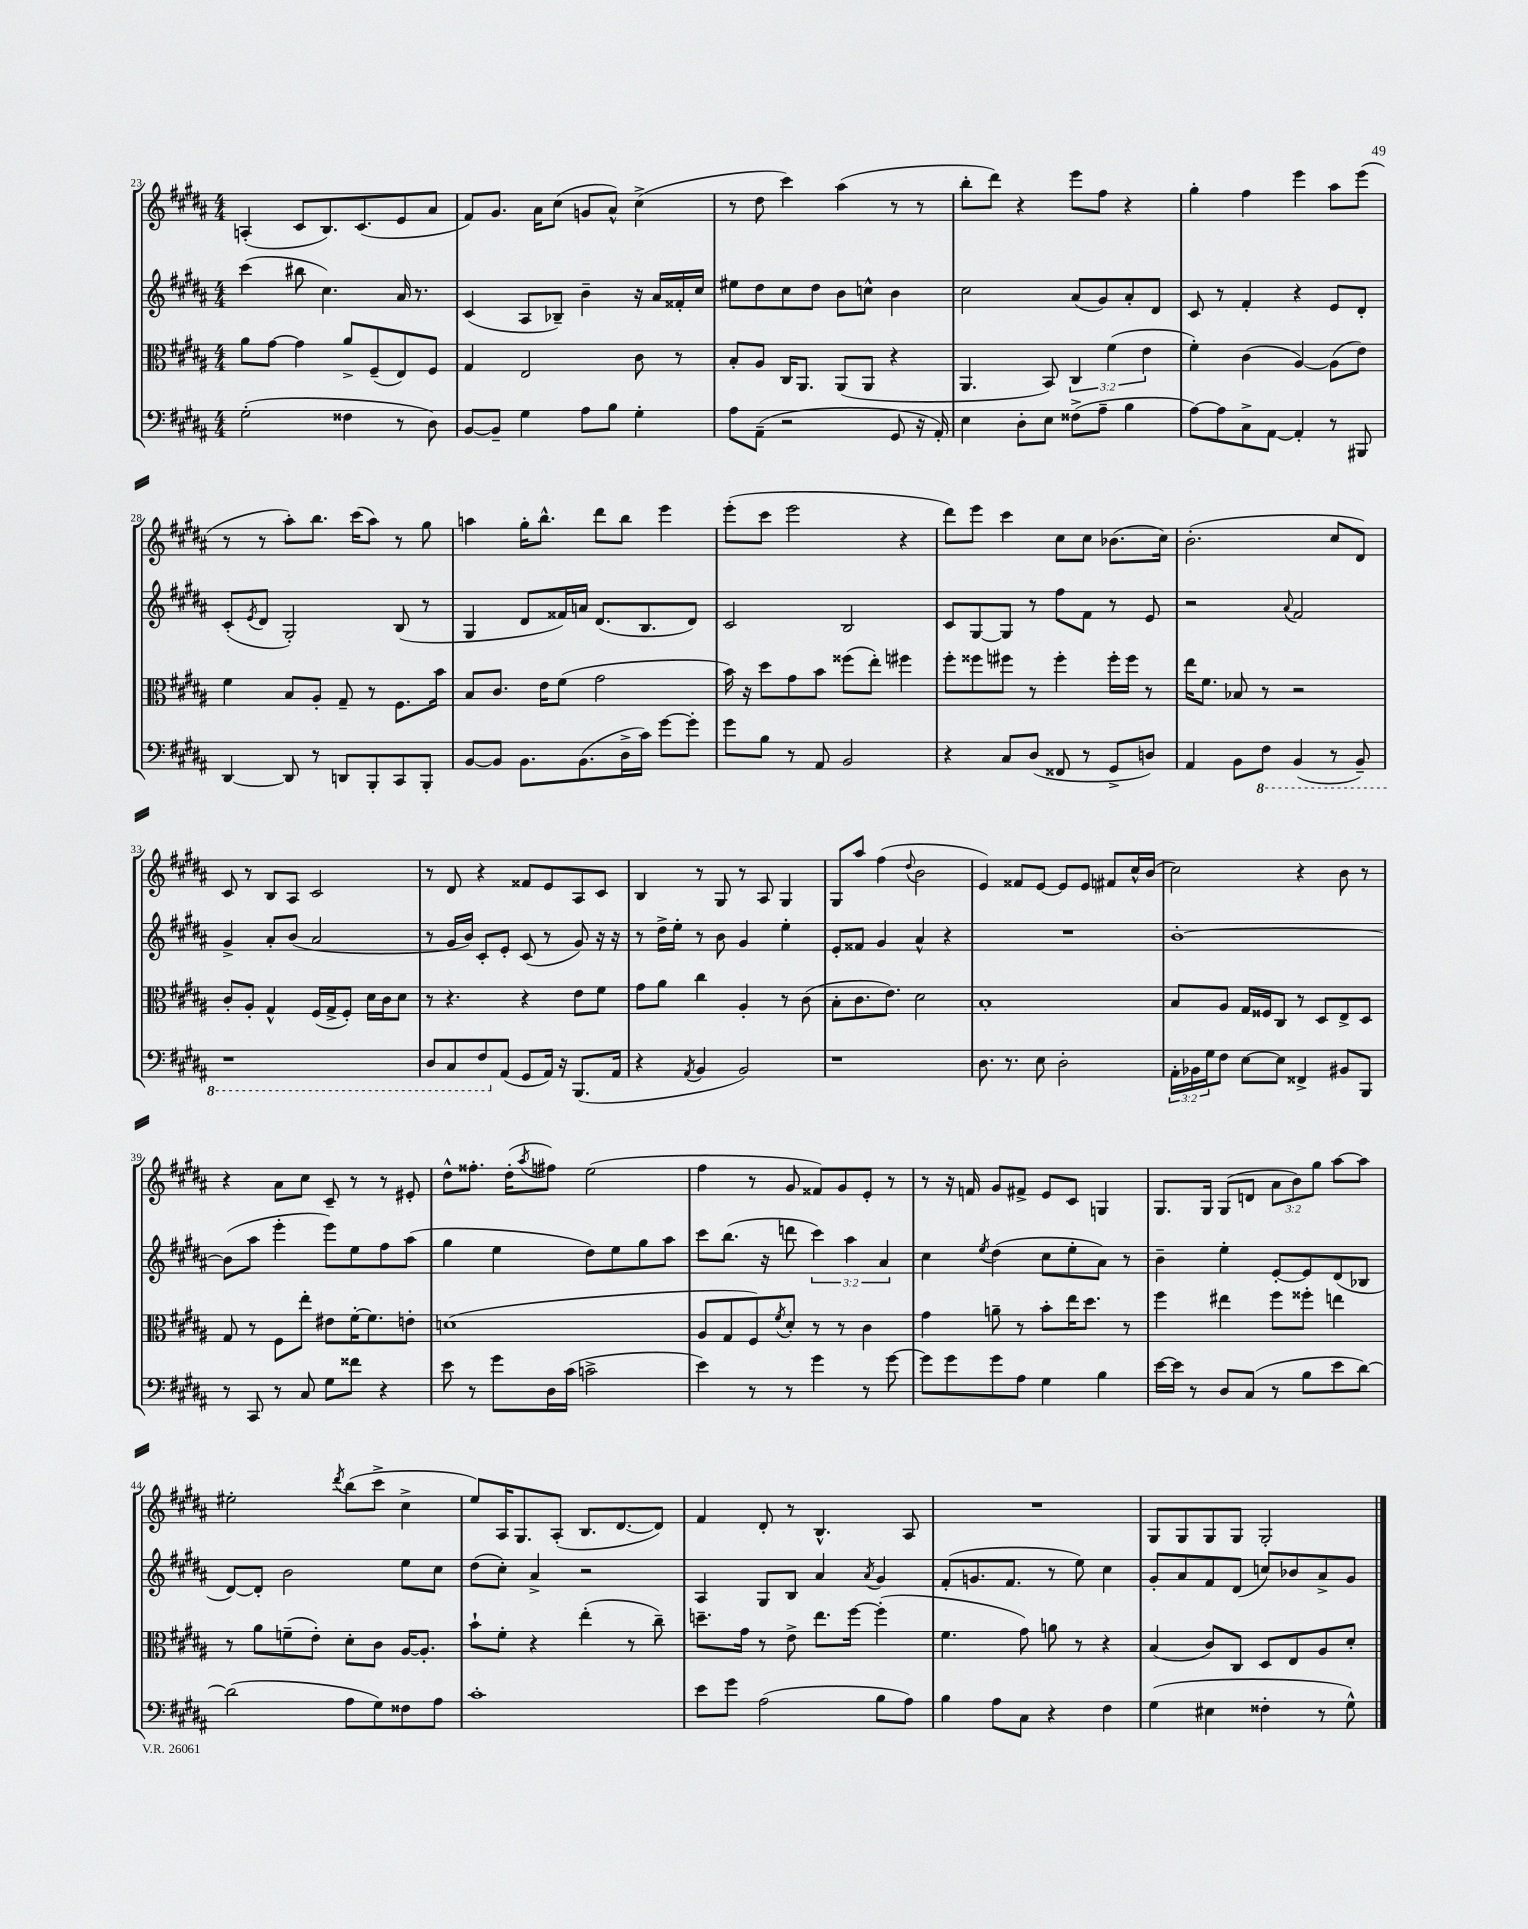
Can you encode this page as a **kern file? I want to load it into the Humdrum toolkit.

**kern	**kern	**kern	**kern
*staff4	*staff3	*staff2	*staff1
*clefF4	*clefC3	*clefG2	*clefG2
*k[f#c#g#d#a#]	*k[f#c#g#d#a#]	*k[f#c#g#d#a#]	*k[f#c#g#d#a#]
*M4/4	*M4/4	*M4/4	*M4/4
(2G#'	8a#	(4ccc#	(4A'
.	[8g#	.	.
.	4g#]	8bb#	8c#
.	.	4.cc#)	8.B)
4F##	8a#^	.	.
.	.	.	(8.c#
.	(8F#~	.	.
8r	8E)	16a#	8e
.	.	8.r	.
8D#)	8F#	.	8a#
=	=	=	=
[8BB	4G#	(4c#	8f#)
8BB~]	.	.	8.g#
4G#	2E	8A#	.
.	.	.	16a#
.	.	8B-~)	(8cc#
8A#	.	4b~	8g
8B	.	.	8a#^^)
4G#'	8c#	16r	(4cc#^
.	.	16a#	.
.	8r	16f##'	.
.	.	16cc#	.
=	=	=	=
8A#	8B'	8ee#	8r
(8AA#~	8A#	8dd#	8dd#
2r	16C#	8cc#	4ccc#)
.	8.AA#	.	.
.	.	8dd#	.
.	(8AA#	8b	(4aa#
.	8AA#	8cc^^	.
8GG#	4r	4b	8r
16r	.	.	8r
16AA#')	.	.	.
=	=	=	=
4E	4.AA#	2cc#	8bb'
.	.	.	8ddd#)
8D#'	.	.	4r
8E	8BB)	.	.
(8F##^	6C#	(8a#	8eee
8A#~	.	8g#)	8ff#
.	(6f#	.	.
4B	.	8a#'	4r
.	6e	.	.
.	.	8d#	.
=	=	=	=
[8A#)	4f#')	8c#	4gg#'
8A#]	.	8r	.
8C#^	(4c#	4f#'	4ff#
[8AA#	.	.	.
4AA#']	[4A#)	4r	4eee
8r	(8A#]	8e	8aa#
8BBB#	8e)	8d#'	(8eee
=	=	=	=
[4DD#	4f#	(8c#'	8r
.	.	8qe	.
.	.	8d#	8r
8DD#]	8B	2G#')	8aa#')
8r	8A#'	.	8.bb
8DD	8G#~	.	.
.	.	.	(16ccc#
8BBB'	8r	.	8aa#)
8CC#	8.F#	(8B	8r
8BBB'	.	8r	8gg#
.	16b	.	.
=	=	=	=
[8BB	8B	4G#	4aa
8BB]	8.c#	.	.
8.BB	.	8d#	16gg#'
.	16e	.	8.bb^^
.	(8f#	16f##)	.
(8.BB	.	16a	.
.	2g#	(8.d#	8ddd#
16D#^	.	.	8bb
16c#)	.	8.B	.
[8g#	.	.	4eee
8g#']	.	8d#)	.
=	=	=	=
8g#	16b)	2c#	(8eee'
.	16r	.	.
8B	8dd#	.	8ccc#
8r	8g#	.	2eee
8AA#	8b	.	.
2BB	(8ff##	2B	.
.	8ee')	.	.
.	4ff#	.	4r
=	=	=	=
4r	8ff#'	8c#	8ddd#)
.	8ff##	[8G#	8eee
8C#	8ff#	8G#]	4ccc#
(8D#	8r	8r	.
8FF##	4ff#'	8ff#	8cc#
8r	.	8f#	8cc#
8GG#^	16ff#'	8r	(8.b-
.	16ff#	.	.
8D)	8r	8e	.
.	.	.	16cc#)
=	=	=	=
4AA#	16ee	2r	(2.b'
.	8.f#	.	.
8BB	8B-	.	.
8FF#	8r	.	.
.	.	8qqa#	.
(4BBB	2r	2f#	.
8r	.	.	8cc#
8BBB~)	.	.	8d#)
=	=	=	=
1r	8c#'	4g#^	8c#
.	8A#'	.	8r
.	4G#^^	8a#'	8B
.	.	(8b	8A#
.	(16F#	2a#	2c#
.	16G#^	.	.
.	8F#')	.	.
.	16d#	.	.
.	16c#	.	.
.	8d#	.	.
=	=	=	=
8DD#	8r	8r	8r
8CC#	4.r	16g#	8d#
.	.	16b)	.
8FF#	.	8c#'	4r
(8AA#	.	8e'	.
8GG#	4r	(8c#	8f##
16AA#)	.	8r	8e
16r	.	.	.
(8.BBB	8e	8g#)	8A#
.	8f#	16r	8c#
16AA#	.	16r	.
=	=	=	=
4r	8g#	8r	4B
.	8a#	16dd#^	.
.	.	16ee'	.
8qAA#	.	.	.
4BB	4cc#	8r	8r
.	.	8b	8G#
2BB)	4A#'	4g#	8r
.	.	.	8A#
.	8r	4ee'	4G#
.	(8c#	.	.
=	=	=	=
1r	8B'	8e'	8G#
.	8.c#	8f##	8aa#
.	.	4g#	(4ff#
.	8.e)	.	.
.	.	.	8qqdd#
.	2d#	4a#^^	2b
.	.	4r	.
=	=	=	=
8.D#	1B'	1r	4e)
8.r	.	.	.
.	.	.	8f##
8E	.	.	[8e
2D#'	.	.	8e]
.	.	.	8e
.	.	.	8f#
.	.	.	16cc#^^
.	.	.	(16b
=	=	=	=
24AA#'	8B	[1b'	2cc#)
24BB-	.	.	.
24G#	.	.	.
8F#	8A#	.	.
[8E	16G#	.	.
.	16F##	.	.
8E]	8C#	.	.
4FF##^	8r	.	4r
.	8D#	.	.
8BB#	8E^	.	8b
8BBB	8D#	.	8r
=	=	=	=
8r	8G#	(8b]	4r
8CC#	8r	8aa#	.
8r	8F#	4eee'	8a#
8C#	8ee'	.	8cc#
8G#	8e#	8eee)	8c#~
8f##	[16f#'	8ee	8r
.	8.f#]	.	.
4r	.	8ff#	8r
.	8e'	(8aa#	8e#'
=	=	=	=
8e	(1d	4gg#	8dd#^^
8r	.	.	8.ff##'
8g#	.	4ee	.
.	.	.	(16dd#'
.	.	.	8qaa#
16D#	.	.	8ff#)
(16c#	.	.	.
2c^	.	8dd#)	(2ee
.	.	8ee	.
.	.	8gg#	.
.	.	8aa#	.
=	=	=	=
4e)	8A#	8ccc#	4ff#
.	8G#	(8.bb	.
8r	8F#)	.	8r
.	.	16r	.
.	8qf#	.	.
8r	8d#'	8ddd	8g#
4g#	8r	6ccc#)	8f##)
.	8r	.	8g#
.	.	6aa#	.
8r	4c#	.	8e'
.	.	6a#	.
[8g#	.	.	8r
=	=	=	=
8g#]	4g#	4cc#	8r
8g#	.	.	16r
.	.	.	16f
.	.	8qee	.
8g#	8a~	(4dd#	8g#
8A#	8r	.	8f#^
4G#	8b'	8cc#	8e
.	16ee	8ee'	8c#
.	8.dd#	.	.
4B	.	8a#)	4G
.	8r	8r	.
=	=	=	=
[16e	4ff#	4b~	8.G#
16e]	.	.	.
8r	.	.	.
.	.	.	16G#
8D#	4ee#	4ee'	(8G#
(8C#	.	.	8d
8r	8ff#	[8e'	12a#
.	.	.	12b)
8B	8ff##'	8e]	.
.	.	.	12gg#
8e	4ee	(8d#	[8aa#
[8d#)	.	8B-	8aa#]
=	=	=	=
(2d#]	8r	[8d#)	2ee#'
.	8a#	8d#']	.
.	(8f~	2b	.
.	8e')	.	.
.	.	.	8qddd#
8A#	8d#'	.	(8bb
8G#)	8c#	.	8ccc#^
8F##	[16A#	8ee	4cc#^
.	8.A#']	.	.
8A#	.	8cc#	.
=	=	=	=
1c#'	8b`	(8dd#	8ee)
.	8f#'	8cc#')	16A#
.	.	.	8.G#
.	4r	4a#^	.
.	.	.	(8A#'
.	(4ee'	2r	8.B
.	.	.	[8.d#
.	8r	.	.
.	8cc#~)	.	8d#])
=	=	=	=
8e	8.dd~	4A#	4f#
8g#	.	.	.
.	16g#	.	.
(2A#	8r	8G#	8d#'
.	8e^	8B	8r
.	8.ee	4a#	4.B^^
.	[16ff#	.	.
.	.	8qa#	.
8B	(4ff#']	4g#	.
8A#)	.	.	8A#
=	=	=	=
4B	4.f#	(8f#'	1r
.	.	8.g	.
8A#	.	.	.
.	.	8.f#	.
8C#	8g#)	.	.
4r	8a	8r	.
.	8r	8ee)	.
4F#	4r	4cc#	.
=	=	=	=
(4G#	(4B	8g#'	8G#
.	.	8a#	8G#
4E#	8c#)	8f#	8G#
.	8C#	(8d#	8G#
4F##'	8D#	8cc)	2G#'
.	8E	8b-	.
8r	8A#	8a#^	.
8G#^^)	8d#'	8g#	.
==	==	==	==
*-	*-	*-	*-
